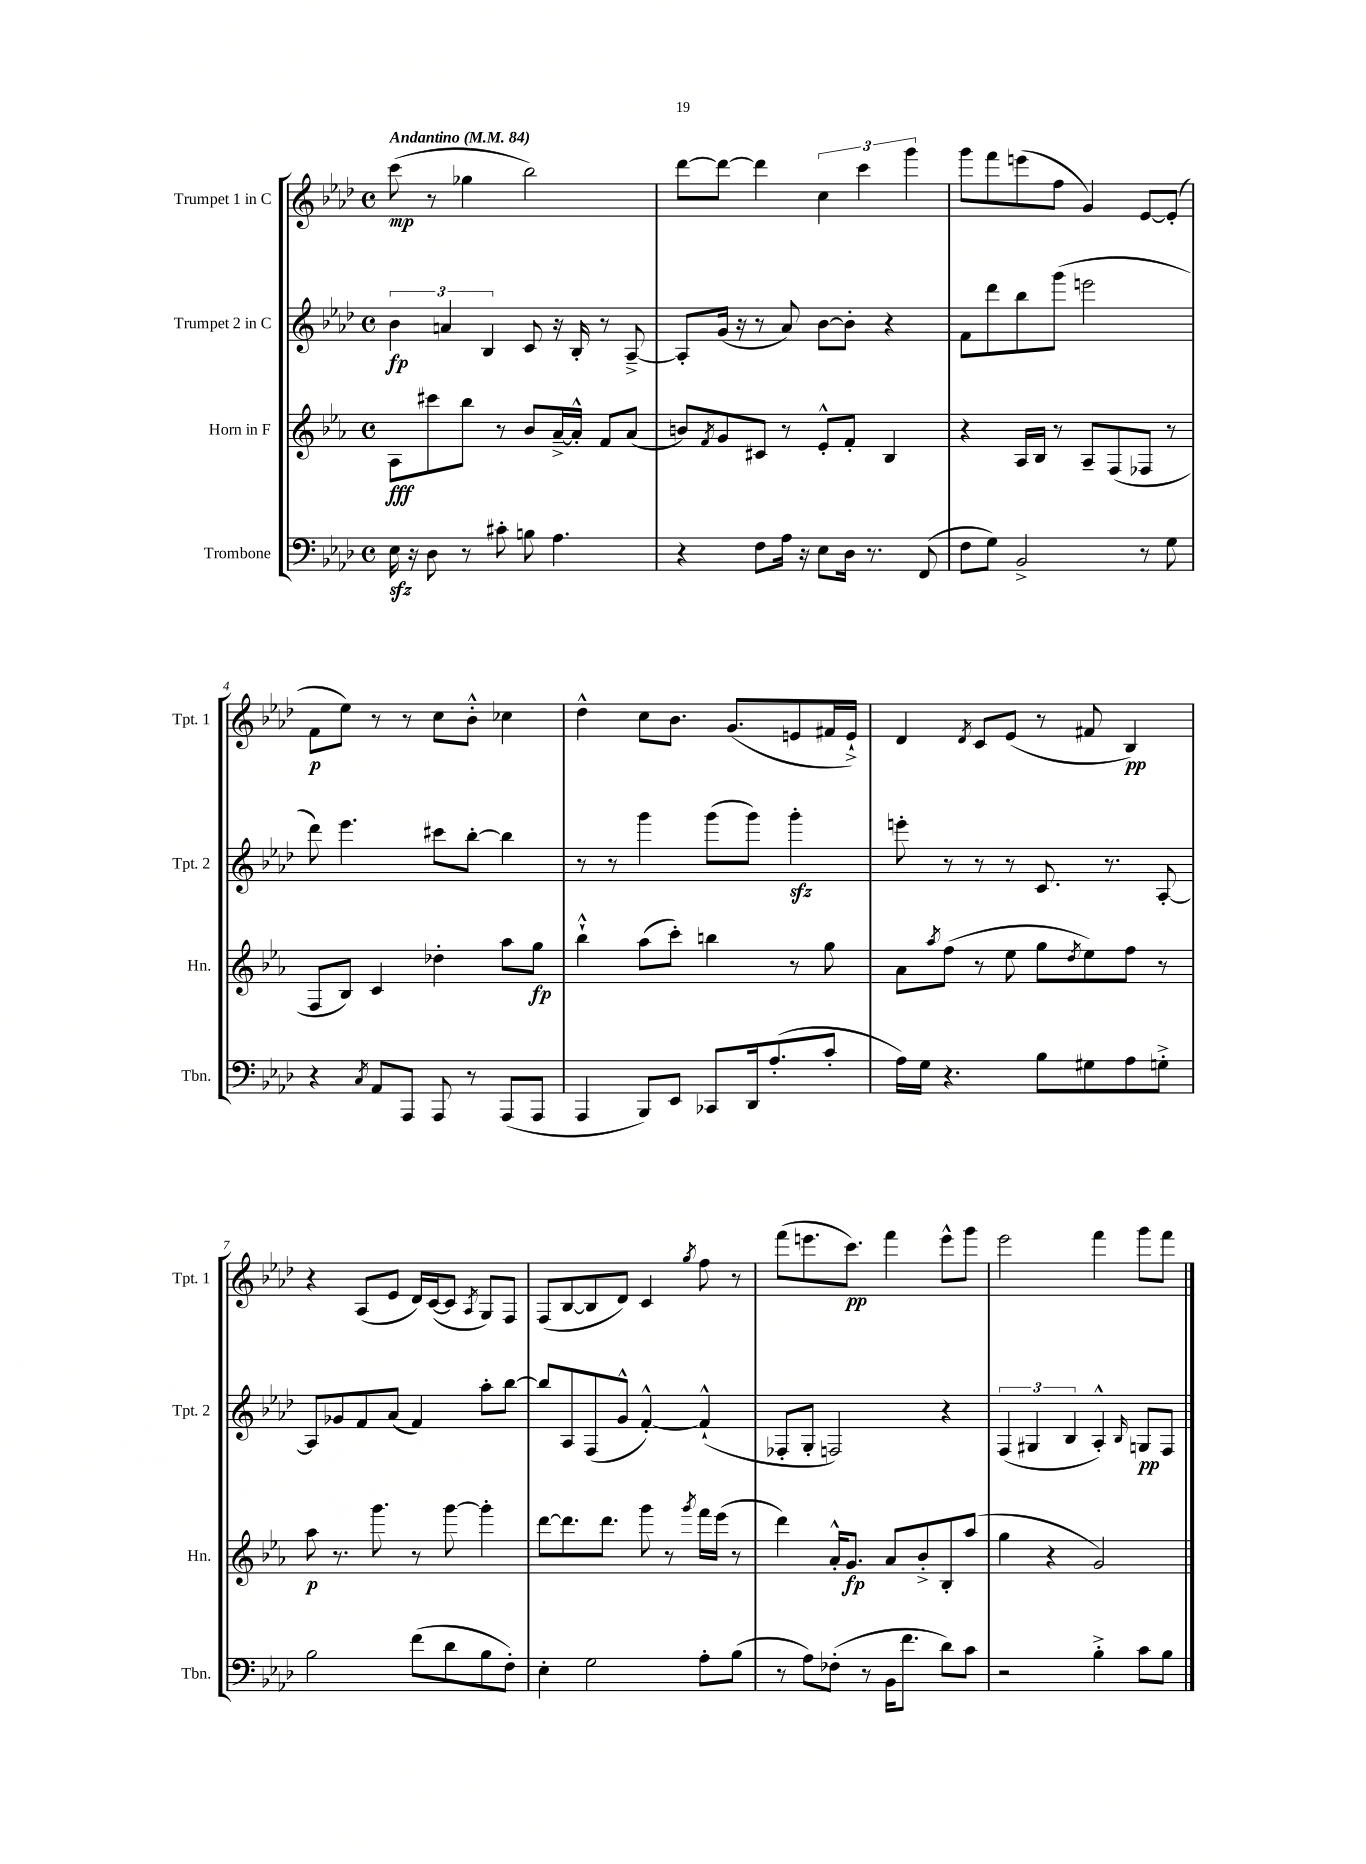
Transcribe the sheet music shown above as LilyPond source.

<<
\new StaffGroup <<
\new Staff = "s0" \with { instrumentName = "Trumpet 1 in C" shortInstrumentName = "Tpt. 1" } {
    \clef treble \key aes \major \defaultTimeSignature \time 4/4 \tempo "Andantino" 4 = 84
    c'''8\mp( r8 ges''4 bes''2) |
    des'''8~ des'''8~ des'''4 \tuplet 3/2 { c''4 c'''4 g'''4 } |
    g'''8 f'''8 e'''8( f''8 g'4) ees'8~ ees'8-.( |
    f'8\p ees''8) r8 r8 c''8 bes'8-.-^ ces''4 |
    des''4-^ c''8 bes'8. g'8.( e'8 fis'16 e'16-!->) |
    des'4 \acciaccatura { des'8 } c'8 ees'8( r8 fis'8 bes4\pp) |
    r4 aes8( ees'8 des'16) c'16~( c'8 \acciaccatura { aes8 } g8) f8 |
    f8( bes8~ bes8 des'8) c'4 \acciaccatura { g''8 } f''8 r8 |
    f'''8( e'''8. c'''8.\pp) f'''4 e'''8-^ g'''8 |
    ees'''2 f'''4 g'''8 f'''8 \bar "|." |
}
\new Staff = "s1" \with { instrumentName = "Trumpet 2 in C" shortInstrumentName = "Tpt. 2" } {
    \clef treble \key aes \major \defaultTimeSignature \time 4/4
    \tuplet 3/2 { bes'4\fp a'4 bes4 } c'8 r16 bes16-. r8 aes8~---> |
    aes8-. g'16( r16 r8 aes'8) bes'8~ bes'8-. r4 |
    f'8 des'''8 bes''8 g'''8( e'''2 |
    des'''8) ees'''4. cis'''8 bes''8~-. bes''4 |
    r8 r8 g'''4 g'''8( g'''8) g'''4-.\sfz |
    e'''8-. r8 r8 r8 c'8. r8. aes8~-. |
    aes8 ges'8 f'8 aes'8( f'4) aes''8-. bes''8~ |
    bes''8 aes8 f8( g'8-^ f'4~-.-^) f'4-!-^( |
    fes8-. g8-. f2) r4 |
    \tuplet 3/2 { f4( gis4 bes4 } aes4-.-^) \grace { bes16 } g8\pp f8 \bar "|." |
}
\new Staff = "s2" \with { instrumentName = "Horn in F" shortInstrumentName = "Hn." } {
    \clef treble \key ees \major \defaultTimeSignature \time 4/4
    aes8\fff cis'''8 bes''8 r8 bes'8 aes'16~---> aes'16-.-^ f'8 aes'8( |
    b'8) \acciaccatura { f'8 } g'8 cis'8 r8 ees'8-.-^ f'8-. bes4 |
    r4 aes16 bes16 r8 aes8-- f8( fes8 r8 |
    f8 bes8) c'4 des''4-. aes''8 g''8\fp |
    bes''4-!-^ aes''8( c'''8-.) b''4 r8 g''8 |
    aes'8 \acciaccatura { aes''8 } f''8( r8 ees''8 g''8 \acciaccatura { d''8 } ees''8) f''8 r8 |
    aes''8\p r8. g'''8. r8 g'''8~ g'''4-. |
    d'''8~ d'''8. d'''8. g'''8 r8 \acciaccatura { g'''8 } f'''16 ees'''16( r8 |
    d'''4) aes'16-.-^ g'8.\fp aes'8 bes'8-.-> bes8-. aes''8( |
    g''4 r4 g'2) \bar "|." |
}
\new Staff = "s3" \with { instrumentName = "Trombone" shortInstrumentName = "Tbn." } {
    \clef bass \key aes \major \defaultTimeSignature \time 4/4
    ees16\sfz r16 des8 r8 cis'8-. b8 aes4. |
    r4 f8 aes16 r16 ees8 des16 r8. f,8( |
    f8 g8) bes,2-> r8 g8 |
    r4 \acciaccatura { c8 } aes,8 aes,,8 aes,,8 r8 aes,,8( aes,,8 |
    aes,,4 bes,,8) ees,8 ces,8 des,16 aes8.-.( c'8-. |
    aes16) g16 r4. bes8 gis8 aes8 g8-.-> |
    bes2 f'8( des'8 bes8 f8-.) |
    ees4-. g2 aes8-. bes8( |
    r8 aes8) fes8-.( r8 bes,16 f'8. des'8) c'8 |
    r2 bes4-.-> c'8 bes8 \bar "|." |
}
>>
>>
